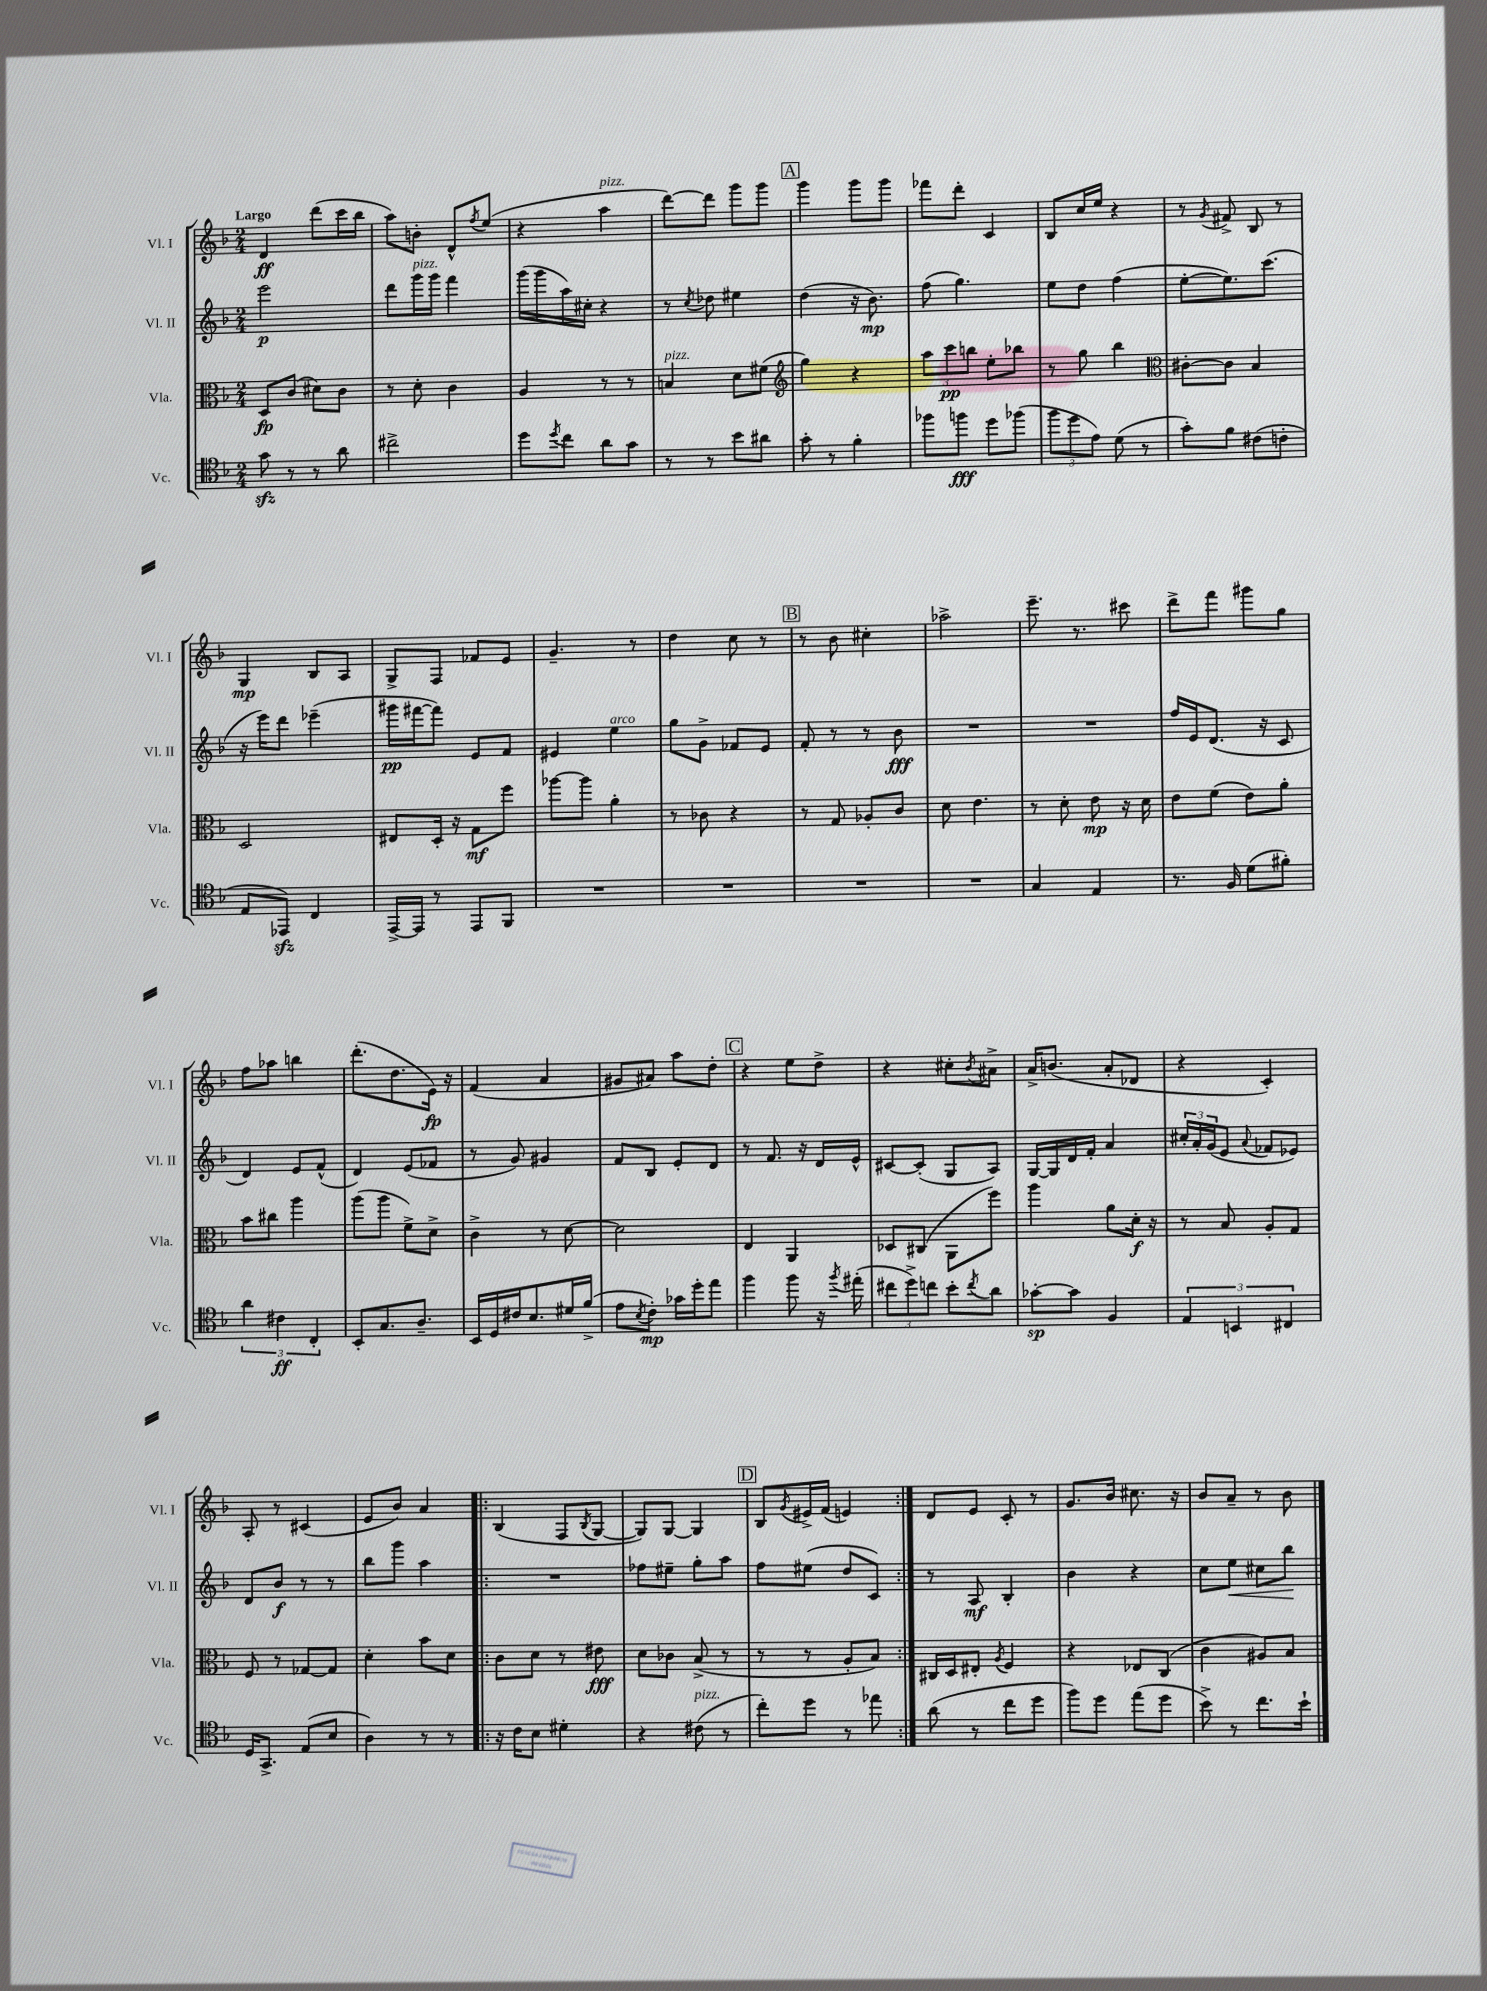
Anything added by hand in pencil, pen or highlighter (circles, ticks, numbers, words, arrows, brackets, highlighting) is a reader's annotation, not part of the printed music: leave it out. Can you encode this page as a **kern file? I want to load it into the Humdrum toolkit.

**kern	**kern	**kern	**kern
*staff4	*staff3	*staff2	*staff1
*clefC4	*clefC3	*clefG2	*clefG2
*k[b-]	*k[b-]	*k[b-]	*k[b-]
*M2/4	*M2/4	*M2/4	*M2/4
8g\	8D/L	2eee\	4d/
8r	(8c/J	.	.
8r	8d#\L)	.	(8ddd\L
8a\	8c\J	.	16ccc\L
.	.	.	16bb-\JJ
=	=	=	=
2cc#^\	8r	8ddd\L	8aa\L)
.	8d'\	16ggg\L	8b'\J
.	.	16ggg\JJ	.
.	4c\	4fff\	8d^^/L
.	.	.	8qff/
.	.	.	(8ee/J
=	=	=	=
8dd\L	4A/	(16ggg\LL	4r
.	.	16ggg\	.
8qdd/	.	.	.
8cc\J	.	16aa\)	.
.	.	16cc#'\JJ	.
8a\L	8r	4r	4aa\
8g\J	8r	.	.
=	=	=	=
8r	4B/	8r	[8ddd\L)
.	.	8qcc/	.
8r	.	8dd-\	8ddd\]J
8b-\L	8d\L	4ee#\	8ggg\L
8a#\J	(8f#\J	.	8ggg\J
=	=	=	=
*	*clefG2	*	*
8g'\	4gg\)	(4dd\	4ggg\
8r	.	.	.
4f'\	4r	16r	8ggg\L
.	.	8.b-\)	.
.	.	.	8ggg\J
=	=	=	=
8ff-\L	12aa\L	(8ff\	8fff-\L
.	12ccc\	.	.
8ff\J	.	4.gg\)	8ddd'\J
.	12bb\J	.	.
8dd\L	8ee'\L	.	4c/
(8ff-\J	8bb-\J	.	.
=	=	=	=
12ff\L	8r	8ee\L	8B-/L
12dd\	.	.	.
.	8gg\	8dd\J	16cc/L
12e\J)	.	.	.
.	.	.	16ee/JJ
(8d\	4bb-\	(4ff\	4r
8r	.	.	.
=	=	=	=
*	*clefC3	*	*
8g'\L)	[8c#'\L	[8ee'\L	8r
.	.	.	8qg/
8f\J	8c#\]J	8.ee\])	8f#^/
(8c#\L	4B-/	.	8B-/
.	.	(8.ccc\J	.
8c'\J	.	.	8r
=	=	=	=
8E/L	2D/	16r	4G/
.	.	16eee\LK)	.
8EE-/J)	.	8ddd\J	.
4C/	.	(4eee-~\	8B-/L
.	.	.	8A/J
=	=	=	=
[16EE^/LL	8E#/L	16ggg#\LL	8G^/L
16EE/]JJ	.	[16fff#\J	.
8r	16D'/Jk	8fff#\]J)	8F/J
.	16r	.	.
8EE/L	8G\L	8e/L	8f-/L
8FF/J	8ff\J	8f/J	8e/J
=	=	=	=
2r	[8aa-\L	4e#/	4.g~/
.	8aa-\]J	.	.
.	4a'\	4ee\	.
.	.	.	8r
=	=	=	=
2r	8r	8gg\L	4dd\
.	8c-\	8g^\J	.
.	4r	8f-/L	8cc\
.	.	8e/J	8r
=	=	=	=
2r	8r	8f'/	8r
.	8G/	8r	8b-\
.	8A-'/L	8r	4cc#'\
.	8c/J	8b-\	.
=	=	=	=
2r	8d\	2r	2aa-^\
.	4.e\	.	.
=	=	=	=
4G/	8r	2r	8.eee~\
.	8d'\	.	.
.	.	.	8.r
4E/	8e\	.	.
.	16r	.	8ccc#\
.	16d\	.	.
=	=	=	=
8.r	8e\L	16ff/LL	8ddd^\L
.	.	16e/J	.
.	(8f\J	(8.d/J	8fff\J
16F/	.	.	.
(8d\L	8e\L)	.	8ggg#\L
.	.	16r	.
8f#'\J)	8a'\J	8c/	8gg\J
=	=	=	=
6a\	8b-\L	4d/)	8ff\L
.	8cc#\J	.	8aa-\J
6c#\	.	.	.
.	4aa\	8e/L	4bb\
6C'/	.	.	.
.	.	(8f^^/J	.
=	=	=	=
8BB-'/L	(8aa\L	4d/)	(8.ddd'\L
8.G/	8aa\J	.	.
.	.	.	8.dd\
.	8f^\L)	(8e/L	.
8.A~/J	.	.	.
.	8d^\J	8f-/J	16e\Jk)
.	.	.	16r
=	=	=	=
16BB-/LL	4c^\	8r	(4f/
16D/	.	.	.
16c#/J	.	8g/)	.
8.B-/	.	.	.
.	8r	4g#/	4a/
16d#/L	[8d\	.	.
(16f^/JJ	.	.	.
=	=	=	=
8e\L	2d\]	8f/L	8g#/L
8qB-/	.	.	.
8c'\J)	.	8B-/J	8a#/J)
16g-\LL	.	8e'/L	8aa\L
16dd'\J	.	.	.
8ee\J	.	8d/J	8dd'\J
=	=	=	=
4ff\	4E/	8r	4r
.	.	8.f/	.
8ff\	4AA/	.	8ee\L
.	.	16r	.
16r	.	16d/LL	8dd^\J
8qff/	.	.	.
(16ee#'\	.	16e^^/JJ	.
=	=	=	=
12cc#\L	8D-/L	[8c#/L	4r
12dd^\)	.	.	.
.	(8C#/J	(8c#'/]J	.
12cc\J	.	.	.
8b-'\L	8AA\L	8G/L	8cc#'\L
8qcc/	.	.	8qb-/
8a\J	8ff\J)	8A/J)	8a#^\J
=	=	=	=
[8g-'\L	4aa\	[16G/LL	16a^/LK
.	.	16G/]	(8.b/J
8g-\]J	.	16d/	.
.	.	16f'/JJ	.
4F/	8a\L	4a/	8a'/L
.	16d'\Jk	.	8d-/J
.	16r	.	.
=	=	=	=
6E/	8r	24cc#'/LL	4r
.	.	24a'/	.
.	.	(24g/J	.
.	8B-/	8e/J	.
6BB/	.	.	.
.	.	8qqa/	.
.	8A'/L	8f-/L	4c'/)
6C#/	.	.	.
.	8G/J	8e-/J)	.
=	=	=	=
16D/LK	8F/	8d/L	8A'/
8.GG^/J	.	.	.
.	8r	8b-/J	8r
(8E/L	[8G-/L	8r	(4c#/
8B-/J	8G-/]J	8r	.
=	=	=	=
4A\)	4d'\	8bb-\L	8e/L
.	.	8ggg\J	8b-/J)
8r	8b-\L	4aa\	4a/
8r	8d\J	.	.
=!|:	=!|:	=!|:	=!|:
16r	8c\L	2r	(4B-/
16c\LK	.	.	.
8B-\J	8d\J	.	.
4d#'\	8r	.	8F/L
.	.	.	8qB-/
.	8e#\	.	[8G/J
=	=	=	=
4r	8d\L	8ff-\L	8G/]L)
.	8c-\J	8ee#~\J	[8G/J
(8c#\	(8B-^/	8gg'\L	4G/]
8r	8r	8aa\J	.
=	=	=	=
8cc'\L)	8r	8ff\L	8B-/L
.	.	.	8qg/
8dd\J	8r	(8ee#\J	16e#^/L
.	.	.	(16f/JJ
8r	8A'/L	8dd/L	4e/)
8ee-\	8B-/J)	8c/J)	.
=:|!	=:|!	=:|!	=:|!
(8a\	16C#/LL	8r	8d/L
.	16D/J	.	.
8r	8E#'/J	8A/	8e/J
.	8qA/	.	.
8cc\L	4F/	4B-'/	8c'/
8dd\J	.	.	8r
=	=	=	=
8ff\L)	4r	4b-\	8.g/L
8dd\J	.	.	.
.	.	.	16b-/Jk
(8ee\L	8E-/L	4r	8.cc#\
8dd\J	(8C/J	.	.
.	.	.	16r
=	=	=	=
8b-^\)	4c\	8cc\L	8b-/L
8r	.	8ee\J	8a~/J
8.cc\L	8A#/L)	8cc#\L	8r
.	8B-/J	8bb-\J	8b-\
16b-`\Jk	.	.	.
==	==	==	==
*-	*-	*-	*-
